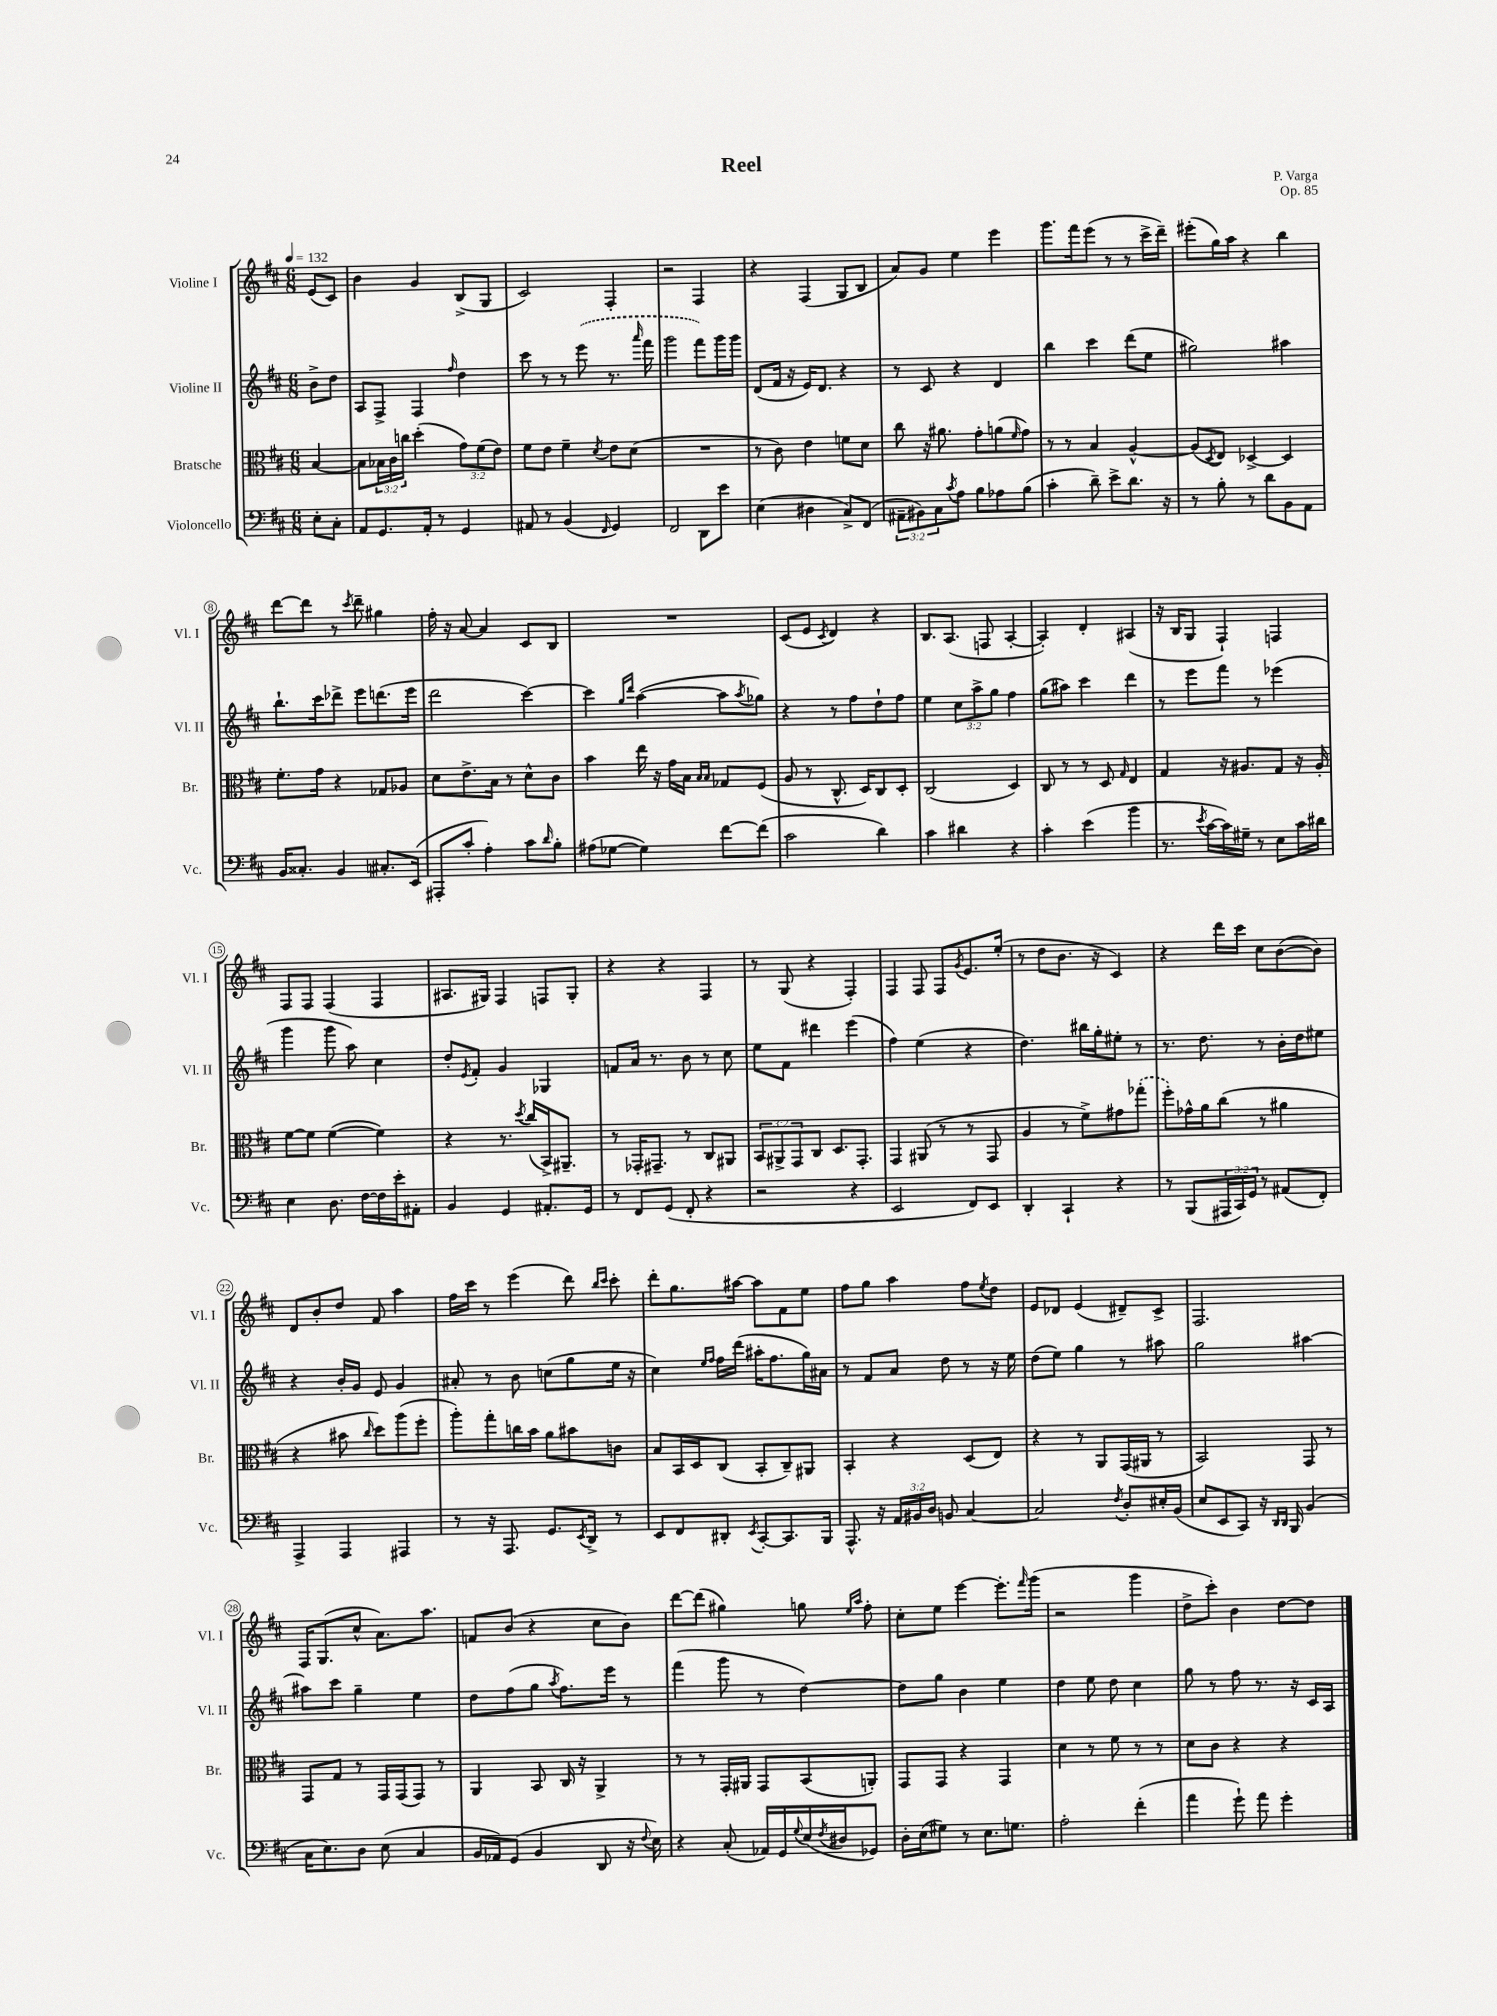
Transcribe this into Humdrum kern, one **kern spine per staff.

**kern	**kern	**kern	**kern
*staff4	*staff3	*staff2	*staff1
*clefF4	*clefC3	*clefG2	*clefG2
*k[f#c#]	*k[f#c#]	*k[f#c#]	*k[f#c#]
*M6/8	*M6/8	*M6/8	*M6/8
*MM132	*MM132	*MM132	*MM132
8E'	[4B	8b^	(8e
8C#'	.	8dd	8c#)
=	=	=	=
8AA	8B]	8A	4b
8.GG	24B-	8F#^	.
.	24c#	.	.
.	24cc	.	.
.	(4dd'	4F#	4g
16AA'	.	.	.
8r	.	.	.
.	.	16qqff#	.
4GG	12g)	4dd	(8B^
.	(12f#	.	.
.	.	.	8G
.	12e)	.	.
=	=	=	=
8AA#	8f#	8ccc#	2c#)
8r	8e	8r	.
(4BB	4f#~	8r	.
.	.	(8eee	.
16qqFF#	8qd	.	.
4GG)	8e	8.r	4F#'
.	(8d	.	.
.	.	16qqaaa	.
.	.	16fff#	.
=	=	=	=
2FF#	2.r	2ggg	2r
8DD	.	8fff#)	4F#
8e	.	16ggg	.
.	.	16ggg	.
=	=	=	=
(4E	8r	(8d	4r
.	8c#)	16f#	.
.	.	16r	.
4D#	4e	16e)	(4F#
.	.	8.d	.
8C#^)	8f	4r	8G
(8FF#	8d	.	8B
=	=	=	=
12AA#~	8cc#	8r	8a)
12BB#)	.	.	.
.	16r	8c#	8g
12C#	.	.	.
.	8.a#	.	.
8qc#	.	.	.
8A	.	4r	4ee
8B	8g'	.	.
8A-	(8a	4d	4eee
.	16qqf#	.	.
(8B	8g)	.	.
=	=	=	=
4c#'	8r	4bb	8.ggg
.	8r	.	.
.	.	.	16fff#
8d~)	4B	4ccc#	(8eee
8e^	.	.	8r
8.d	[4A^^	(8ddd	8r
.	.	8ee	16ccc#^
16r	.	.	16ddd~)
=	=	=	=
8r	(8A]	2gg#)	(8eee#'
.	8qD	.	.
8B'	8E)	.	16gg)
.	.	.	16aa
8r	[4D-^	.	4r
8d	.	.	.
8BB	4D-]	4aa#	4bb
8AA	.	.	.
=	=	=	=
16BB	8.f#'	8.bb`	[8ddd
8.C##'	.	.	.
.	.	.	8ddd]
.	16g	16ccc#	.
4BB	4r	8ddd-^	8r
.	.	.	8qccc#
.	.	8eee	8ddd~
8.C#'	8G-	(8.ddd	4gg#
.	8A-	.	.
(16EE	.	16eee	.
=	=	=	=
8AAA#'	8d	2ddd	16ff#'
.	.	.	16r
8c#'	8.e^	.	[8a
4A')	.	.	4a]
.	16B	.	.
.	8r	.	.
8c#	8d^^	[4ccc#)	8c#
16qqd	.	.	.
8B'	8c#	.	8B
=	=	=	=
(8A#	4b	4ccc#]	2.r
[8G-	.	.	.
.	.	16qqgg	.
.	.	16qqddd	.
4G-])	16ee	([4aa	.
.	16r	.	.
.	16g	.	.
.	16B	.	.
.	16qqB	.	.
.	16qqB	.	.
[8f#	8G-	8aa]	.
.	.	8qaa	.
(8f#]	(8F#	8gg-)	.
=	=	=	=
2c#	8A	4r	(8c#
.	8r	.	8e
.	.	.	8qc#
.	8.C#^^	8r	4d)
.	.	8ff#	.
.	16D)	.	.
4d)	8C#	8dd`	4r
.	8D'	8ff#	.
=	=	=	=
4c#	(2C#	4ee	8.B
.	.	.	(8.A
4d#	.	12cc#	.
.	.	12aa^	.
.	.	.	8F
.	.	12gg	.
4r	4D)	4ff#	[4A'
=	=	=	=
4c#'	8C#	(8gg	4A'])
.	8r	8aa#)	.
(4e	8r	4ccc#	4d'
.	8D	.	.
.	16qqG	.	.
4b	4E	4ddd	(4A#
=	=	=	=
8.r	4G	8r	16r
.	.	.	16B
.	.	8eee	8G
8qe	.	.	.
[16c#	.	.	.
16c#])	16r	8fff#	4F#`)
16G#~	8.A#	.	.
8r	.	8r	.
8E	8G	(4eee-	4F
16c#	16r	.	.
16d#	16A#'	.	.
=	=	=	=
4E	[8f#	4ggg	8F#
.	8f#]	.	8F#
8.D	([4f#	8ggg	(4F#
.	.	8aa)	.
[16F#	.	.	.
16F#]	4f#])	4cc#	4F#
16e'	.	.	.
8AA#'	.	.	.
=	=	=	=
4BB	4r	8dd'	8.A#
.	.	8qe	.
.	.	8f#'	.
.	.	.	16G#)
4GG	8.r	4g	4F#
.	8qdd	.	.
.	(16cc#	.	.
8.AA#'	16BB^)	4G-	8F
.	8.AA#~	.	.
.	.	.	8G#'
16GG	.	.	.
=	=	=	=
8r	8r	8f	4r
8FF#	16GG-'	16a	.
.	8.GG#~	8.r	.
(8GG	.	.	4r
8FF#'	8r	8b	.
4r	8C#	8r	4F#
.	8AA#	8cc#	.
=	=	=	=
2r	12BB	8ee	8r
.	12AA#^	.	.
.	.	8f#	(8G
.	12GG	.	.
.	8C#	4ddd#	4r
.	8.D	.	.
4r	.	(4eee	4F#')
.	8.GG'	.	.
=	=	=	=
2EE	4GG	4ff#)	4F#
.	(8AA#	(4ee	8F#
.	8r	.	8F#
.	.	.	8qg
8FF#)	8r	4r	8.e
8EE	8GG	.	.
.	.	.	(16ee'
=	=	=	=
4DD'	4A	4.dd)	8r
.	.	.	8dd
4CC#`	8r	.	8.b
.	8f#^)	16bb#	.
.	.	16gg'	16r
4r	8g#	8ee#'	4c#)
.	(8gg-'	8r	.
=	=	=	=
8r	8ff#')	8.r	4r
(8BBB	16g-^^	.	.
.	16a	8.dd	.
24AAA#	(8cc#	.	16ddd
24CC#)	.	.	.
.	.	.	16ccc#
24GG	.	.	.
8r	8r	8r	8cc#
(8AA#	4a#	16b'	([8b
.	.	16dd	.
8FF#')	.	8ee#	8b])
=	=	=	=
4AAA^	4r	4r	8d
.	.	.	8b'
4AAA	8b#	16b'	8dd
.	.	16g	.
.	16qqcc#	.	.
.	8dd)	8e	8f#
4AAA#	(8aa	4g	4aa
.	8ff#'	.	.
=	=	=	=
8r	8aa')	8a#'	16ff#
.	.	.	16ccc#
16r	8gg'	8r	8r
8.AAA	.	.	.
.	16cc	8b	(4eee
.	16b	.	.
8.GG	8a	(8cc	.
.	8b#	8gg	8ddd)
8qEE	.	.	.
16DD^	.	.	.
.	.	.	16qqbb
.	.	.	16qqccc#
8r	8c	16ee	8ccc#'
.	.	16r	.
=	=	=	=
8EE	8B	4cc#)	8ddd'
8FF#	16BB	.	8.gg
.	16D	.	.
.	.	16qqee	.
.	.	16qqff#	.
8DD#'	(8C#	16ff#	.
.	.	(16ddd	[16aa#
8qEE	.	.	.
[8CC#'	8BB'	16aa#'	8aa#]
.	.	8.ff#	.
8.CC#]	8C#~)	.	8f#
.	8AA#	16gg)	8ee
16BBB	.	16a#	.
=	=	=	=
8.AAA^^	4BB'	8r	8ff#
.	.	8f#	8gg
16r	.	.	.
24AA	4r	8a	4aa
24BB#	.	.	.
24D	.	.	.
8BB	.	8dd	.
[4C#	(8D	8r	8ff#
.	.	.	8qee
.	8E)	16r	8dd
.	.	16ee	.
=	=	=	=
2C#]	4r	(8dd	8e
.	.	8ee)	8d-
.	8r	4gg	(4e
.	8AA	.	.
8qF#	.	.	.
8D'	(16GG	8r	8d#~)
.	16AA#	.	.
16E#'	8r	8aa#	8c#^
(16BB	.	.	.
=	=	=	=
8E	2BB)	2gg	2.F#
8EE	.	.	.
8CC#)	.	.	.
16r	.	.	.
16qqDD	.	.	.
16qqDD	.	.	.
16BBB	.	.	.
(4BB	8GG	[4aa#	.
.	8r	.	.
=	=	=	=
16C#	8GG	8aa#]	16F#
8.E)	.	.	(8.G
.	8G	8ccc#	.
8D	8r	4gg~	8cc#^^
(8E	16GG	.	8.a)
.	(16GG	.	.
4C#	8GG)	4ee	.
.	.	.	8.aa
.	8r	.	.
=	=	=	=
16BB	4AA	8dd	8f
16AA-)	.	.	.
(8GG	.	(8ff#	(8b
4BB	8BB	8gg	4r
.	.	8qaa	.
.	16C#	8.ff#)	.
.	16r	.	.
8DD	4AA^	.	8cc#
.	.	16eee	.
16r	.	8r	8b)
8qqF#	.	.	.
16E)	.	.	.
=	=	=	=
4r	8r	(4fff#	[8ddd
.	8r	.	(8ddd]
(8C#'	16GG'	8ggg	4gg#)
.	16AA#	.	.
16AA-)	8GG	8r	.
16GG	.	.	.
8qqG	.	.	.
(16E	(8BB	[4dd)	8gg
8qF#	.	.	.
16D#	.	.	.
.	.	.	16qqee
.	.	.	16qqaa
8GG-)	8AA')	.	8ff#'
=	=	=	=
16D'	8GG	8dd]	8cc#'
(16E	.	.	.
8G#)	8GG	8gg	8ee
8r	4r	4b	[4eee
8.E	.	.	.
.	4GG	4ee	8.eee']
8.G	.	.	.
.	.	.	16qqfff#
.	.	.	(16ggg
=	=	=	=
2A'	4d	4dd	2r
.	8r	8ee	.
.	8f#	8dd	.
(4f#'	8r	4cc#	4ggg
.	8r	.	.
=	=	=	=
4a	8d	8gg	8dd^
.	8c#	8r	8ccc#')
8g`)	4r	8ff#	4b
8a	.	8.r	.
4g'	4r	.	[8dd
.	.	16r	.
.	.	16c#	8dd]
.	.	16A	.
==	==	==	==
*-	*-	*-	*-
